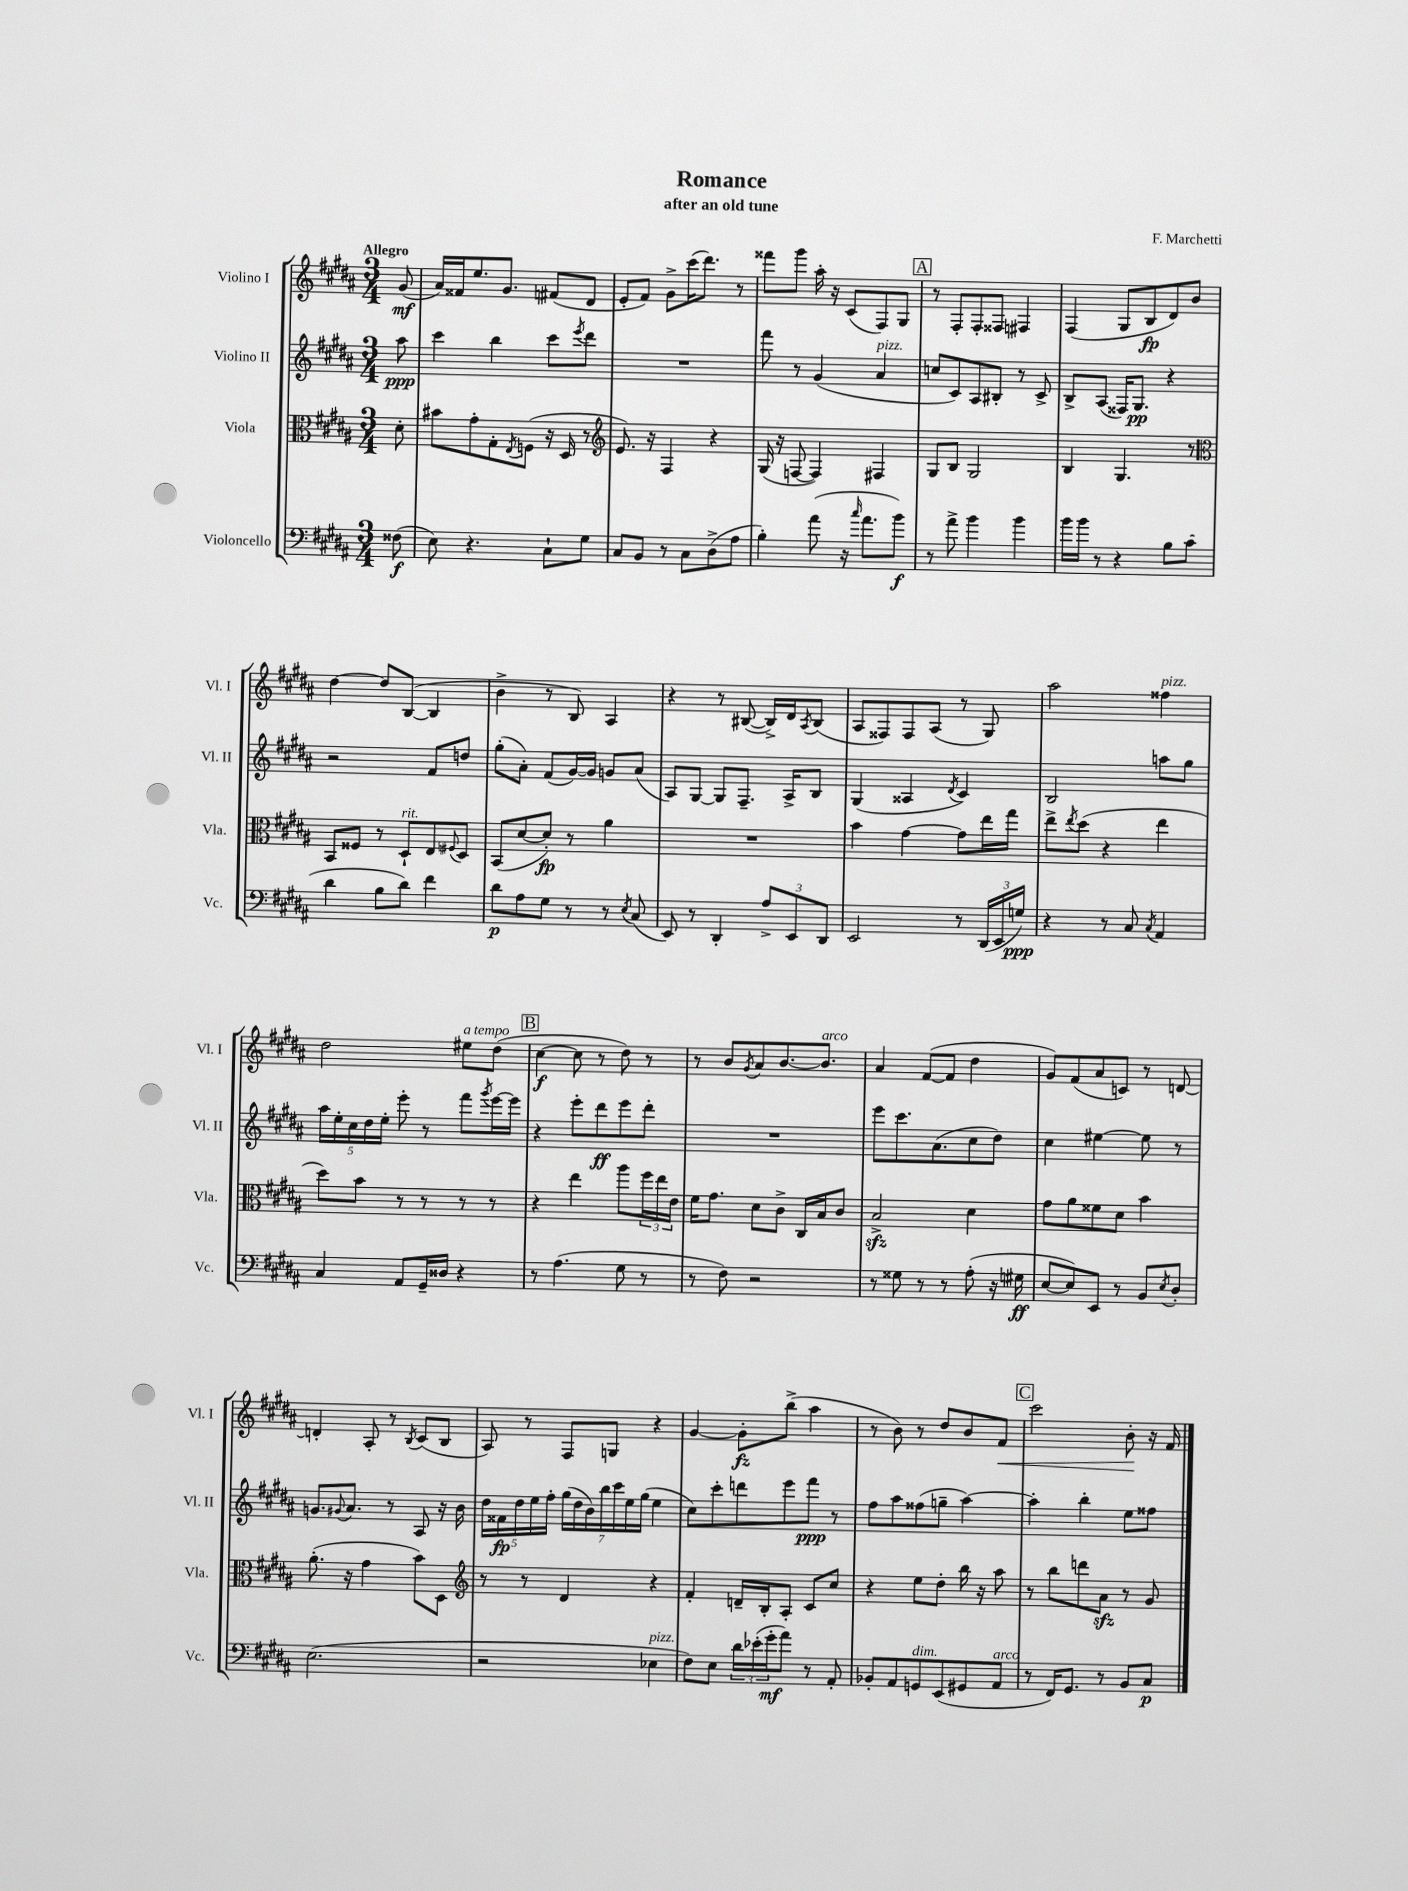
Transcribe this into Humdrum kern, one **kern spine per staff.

**kern	**kern	**kern	**kern
*staff4	*staff3	*staff2	*staff1
*clefF4	*clefC3	*clefG2	*clefG2
*k[f#c#g#d#a#]	*k[f#c#g#d#a#]	*k[f#c#g#d#a#]	*k[f#c#g#d#a#]
*M3/4	*M3/4	*M3/4	*M3/4
(8F##\	8d#'\	8aa#\	(8g#/
=	=	=	=
8E\)	8b#\L	4ccc#\	16a#/LL)
.	.	.	16f##/J
4.r	8g#'\	.	8.ee/
.	8G#'\	4bb\	.
.	.	.	8.g#/J
.	8qE/	.	.
.	(8F\J	.	.
8C#`\L	16r	8ccc#\L	(8f#/L
.	16D#/	.	.
.	.	8qeee/	.
8G#\J	8r	8ddd#\J	8d#/J
=	=	=	=
*	*clefG2	*	*
8C#/L	8.e/)	2.r	8e'/L
8BB/J	.	.	8f#/J)
.	16r	.	.
8r	4F#/	.	8g#^\L
8C#\L	.	.	(16ccc#\K
.	.	.	8.ddd#\J)
(8D#^\	4r	.	.
8A#\J	.	.	8r
=	=	=	=
4B'\)	(16G#/	8fff#\	8fff##\L
.	16r	.	.
.	[8F/	8r	8ggg#\J
(8a#\	4F/])	(4g#/	16aa#'\
.	.	.	16r
16r	.	.	(8c#/L
16qqcc#/	.	.	.
8.a#\L	.	.	.
.	4F#/	4a#/	8F#/)
8b\J)	.	.	8G#/J
=	=	=	=
8r	8G#/L	8cc/L	8r
8a#^\	8B/J	8c#/)	8F#'/L
4b\	2G#/	8A#/	8F#'/
.	.	8B#'/J	8F##/J
4b\	.	8r	4F#/
.	.	8c#^/	.
=	=	=	=
16b\LL	4B/	8B^/L	(4F#/
16b\JJ	.	.	.
8r	.	(8A#/J	.
4r	4.G#/	16F##/LK)	8G#/L
.	.	8.G#/J	.
.	.	.	8B/
8B\L	.	4r	8d#/)
(8c#\J	8r	.	8b/J
=	=	=	=
*	*clefC3	*	*
4d#\	8BB/L	2r	[4dd#\
.	8F##/J	.	.
8B\L	8r	.	8dd#/]L
8d#\J)	8D#`/L	.	([8B/J
4f#\	8E/	8f#/L	4B/]
.	8qqF#/	.	.
.	8D#/J	8dd/J	.
=	=	=	=
8d#\L	(8BB/L	(8gg#'\L	4b^\
8A#\	[8d#/	8a#'\J)	.
8G#\J	8d#'/]J)	(8f#/L	8r
8r	8r	[16g#/L)	8B/)
.	.	16g#/]JJ	.
8r	4a#\	8g/L	4A#/
8qE/	.	.	.
(8C#/	.	(8a#/J	.
=	=	=	=
8EE/)	2.r	8A#/L)	4r
8r	.	[8G#/J	.
4DD#'/	.	8G#/]L	8r
.	.	8.F#~/J	([8B#/
12A#^/L	.	.	16B#^/]LL)
.	.	16A#^/LK	16d#/J
12EE/	.	.	.
.	.	.	8qA#/
.	.	8B/J	(8B#/J
12DD#/J	.	.	.
=	=	=	=
2EE/	4b\	(4G#/	8A#/L
.	.	.	8F##/)
.	[4g#\	4A##/	8F##/
.	.	.	(8A#/J
.	.	8qd#/	.
8r	8g#\]L	4c#/)	8r
(24DD#/LL	16ee\L	.	8G#/)
24EE/	.	.	.
.	16gg#\JJ	.	.
24G/JJ)	.	.	.
=	=	=	=
4r	8ee^\L	2B/	2aa#\
.	8qee/	.	.
.	(8dd#\J	.	.
8r	4r	.	.
8C#/	.	.	.
8qC#/	.	.	.
4AA#/	4ee\	8aa\L	4ff##\
.	.	8gg#\J	.
=	=	=	=
4C#/	8dd#\L)	20aa#\LL	2dd#\
.	.	20ee'\	.
.	.	20cc#\	.
.	8b\J	.	.
.	.	20dd#\	.
.	.	20ee'\JJ	.
8AA#/L	8r	8eee'\	.
16GG#~/L	8r	8r	.
16D##/JJ	.	.	.
4r	8r	8fff#\L	8ee#\L
.	.	8qggg#/	.
.	8r	[16eee\L	(8dd#\J
.	.	16eee\]JJ	.
=	=	=	=
8r	4r	4r	[4cc#\
(4.A#\	.	.	.
.	4ee\	8eee'\L	8cc#\]
.	.	8ddd#\	8r
8G#\	8aa#\L	8eee\	8dd#\)
8r	24ff#\L	8ddd#'\J	8r
.	24ee\	.	.
.	24e\JJ	.	.
=	=	=	=
8r	16f#\LK	2.r	8r
.	8.g#\J	.	.
8F#\)	.	.	8b/L
.	.	.	8qg#/
2r	8d#\L	.	8a#/
.	8c#^\J	.	[8.b/
.	16C#/LL	.	.
.	16B/J	.	8.b/]J
.	8c#/J	.	.
=	=	=	=
8r	2B^/	8eee\L	4a#/
8G##\	.	8.ccc#\	.
8r	.	.	([8f#/L
.	.	(8.a#\	.
8r	.	.	8f#/]J
(8A#'\	4d#\	8cc#\	4dd#\
16r	.	8dd#\J)	.
16G#\	.	.	.
=	=	=	=
[8E/L	8g#\L	4cc#\	8g#/L)
8E/])	8a#\	.	(8f#/
8EE/J	8f##\	[4ee#\	8a#/
8r	8d#\J	.	8c/J)
8BB/L	4b\	8ee#\]	8r
8qE/	.	.	.
8D#'/J	.	8r	[8d/
=	=	=	=
(2.E\	(8.a#'\	8.g/L	4d'/]
.	.	8qqg#/	.
.	16r	8.a#/J	.
.	4g#\	.	8A#'/
.	.	8r	8r
.	.	.	8qB/
.	8b\L)	8A#/	(8c#/L
.	8D#\J	16r	8B/J
.	.	16b\	.
=	=	=	=
*	*clefG2	*	*
2r	8r	20dd#\LL	8A#/)
.	.	20f##\	.
.	.	20dd#\	.
.	8r	.	8r
.	.	20ee\	.
.	.	20ff#'\JJ	.
.	4d#/	(28gg#\LL	8F#/L
.	.	28dd#\	.
.	.	28b\)	.
.	.	28bb\	.
.	.	.	8G/J
.	.	28ccc#\	.
.	.	28ee\	.
.	.	(28gg#\JJ	.
4E-\	4r	4ee\	4r
=	=	=	=
8F#\L)	4f#'/	8cc#\L)	[4g#/
8E\J	.	8ccc#'\	.
24d#\LL	16d~/LL	8ddd\	8g#'\]L
(24e-'\	.	.	.
.	16B'/J	.	.
24g#'\J	.	.	.
8a#\J)	8A#'/J	8eee\	(8bb^\J
8r	8c#/L	8fff#\J	4aa#\
8AA#'/	8cc#/J	8r	.
=	=	=	=
8BB-'/L	4r	8ff#\L	8r
8AA#/	.	8aa#\	8b\)
8GG/	8ee\L	(8ff##\	8r
(8EE/	8dd#'\J	8gg~\J	8dd#/L
8GG#/	16bb\	[4aa#\)	8b/
.	16r	.	.
8AA#/J	8aa#\	.	8f#/J
=	=	=	=
8r	8r	4aa#'\]	2ccc#\
16FF#/LK)	8bb\L	.	.
8.GG#/J	.	.	.
.	8ddd\	4bb'\	.
8r	8a#\J	.	.
8BB/L	8r	8ee\L	8b'\
8C#/J	8g#/	8ff##\J	16r
.	.	.	16f#/
==	==	==	==
*-	*-	*-	*-
